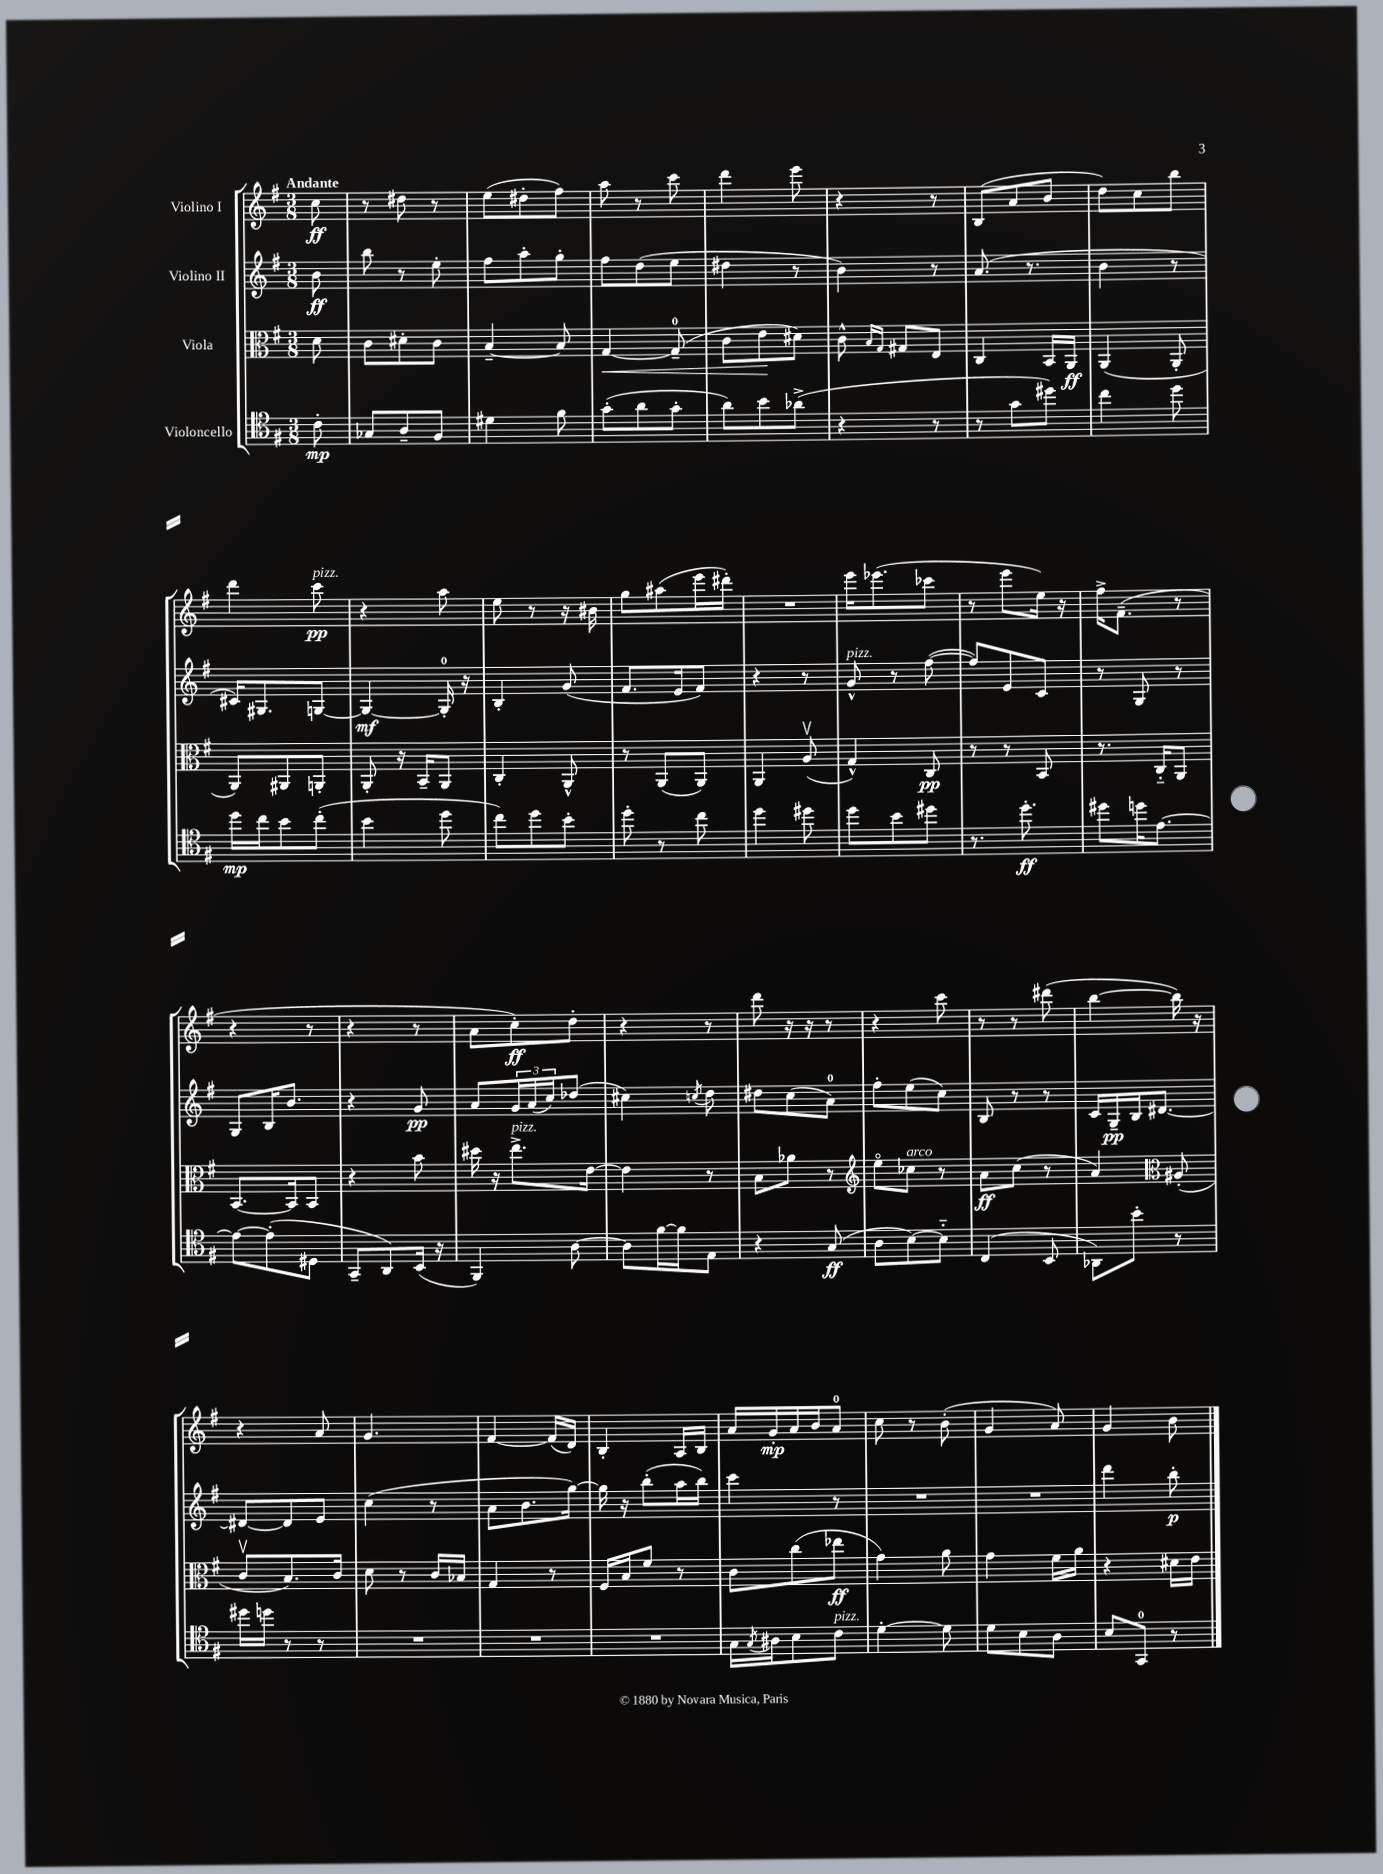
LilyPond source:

<<
\new StaffGroup <<
\new Staff = "s0" \with { instrumentName = "Violino I" } {
    \clef treble \key g \major \numericTimeSignature \time 3/8 \partial 8 \tempo "Andante"
    c''8\ff |
    r8 dis''8 r8 |
    e''8( dis''8-. fis''8) |
    a''8 r8 c'''8 |
    d'''4 e'''8 |
    r4 r8 |
    b8( a'8 b'8 |
    d''8) c''8 b''8 |
    d'''4 c'''8\pp^\markup { \italic "pizz." } |
    r4 a''8 |
    e''8 r8 r16 bis'16 |
    g''8 ais''8( e'''16 dis'''16-.) |
    R4. |
    e'''16 ees'''8.( ces'''8 |
    r8 e'''8 e''16) r16 |
    fis''16-> fis'8.--( r8 |
    r4 r8 |
    r4 r8 |
    a'8 c''8-.\ff) d''8-. |
    r4 r8 |
    d'''8 r16 r16 r8 |
    r4 c'''8 |
    r8 r8 dis'''8( |
    b''4~ b''16) r16 |
    r4 a'8 |
    g'4. |
    fis'4~ fis'16( d'16) |
    b4-. a16 b16 |
    a'16 g'16-.\mp a'16 b'16 a'8-0 |
    c''8 r8 b'8-.( |
    g'4 a'8) |
    g'4 b'8 \bar "|." |
}
\new Staff = "s1" \with { instrumentName = "Violino II" } {
    \clef treble \key g \major \numericTimeSignature \time 3/8 \partial 8
    b'8\ff |
    b''8 r8 e''8-. |
    fis''8 a''8-. g''8-. |
    fis''8 d''8( e''8 |
    dis''4 r8 |
    b'4) r8 |
    a'8.( r8. |
    b'4 r8 |
    cis'16) gis8. g8~ |
    g4~\mf g16-0-. r16 |
    b4-. g'8( |
    fis'8. e'16 fis'8) |
    r4 r8 |
    g'8-^^\markup { \italic "pizz." } r8 fis''8~( |
    fis''8) e'8 c'8 |
    r8 g8 r8 |
    g8 b16 b'8. |
    r4 g'8\pp |
    a'8 \tuplet 3/2 { g'16 a'16( c''16) } des''8( |
    cis''4) \acciaccatura { c''8 } d''8 |
    dis''8 c''8( a'8-0) |
    fis''8-. e''8( c''8) |
    b8 r8 r8 |
    c'16 g16--\pp b16 dis'8.~ |
    dis'8~ dis'8 e'8 |
    c''4( r8 |
    a'8 b'8. g''16~) |
    g''16 r16 b''8-.( a''16 b''16) |
    c'''4 r8 |
    R4. |
    R4. |
    d'''4 b''8-.\p \bar "|." |
}
\new Staff = "s2" \with { instrumentName = "Viola" } {
    \clef alto \key g \major \numericTimeSignature \time 3/8 \partial 8
    d'8 |
    c'8 dis'8-. c'8 |
    b4~-- b8 |
    g4~\< g8-0--( |
    c'8 e'8\! dis'8) |
    c'8-^ \grace { b16 g16 } gis8 e8 |
    c4 b,16 a,16\ff |
    a,4( a,8-. |
    a,8) ais,8 a,8-. |
    a,8-. r16 b,16-- a,8 |
    c4-. a,8-^ |
    r8 a,8( a,8) |
    a,4 a8\upbow( |
    g4-^) c8\pp |
    r8 r8 b,8 |
    r8. c16-_ a,8 |
    b,8.~ b,16 b,8 |
    r4 b'8 |
    dis''16 r16 e''8.->^\markup { \italic "pizz." } e'16~ |
    e'4 r8 |
    b8 aes'8 r8 |
    \clef treble e''8\flageolet ces''8^\markup { \italic "arco" } r8 |
    a'8\ff c''8( r8 |
    a'4) \clef alto ais8-.( |
    c'8\upbow b8.) c'16 |
    d'8 r8 c'16 bes16 |
    g4 r8 |
    fis16 b16 fis'8 r8 |
    c'8 c''8( ees''8\ff |
    g'4) a'8 |
    g'4 fis'16 a'16 |
    r4 dis'16 e'16 \bar "|." |
}
\new Staff = "s3" \with { instrumentName = "Violoncello" } {
    \clef tenor \key g \major \numericTimeSignature \time 3/8 \partial 8
    c'8-.\mp |
    ges8 a8-- fis8 |
    dis'4 fis'8 |
    g'8-.( a'8 g'8-. |
    a'8) b'8 aes'8->( |
    r4 r8 |
    r8 g'8 dis''8) |
    c''4 d''8 |
    d''16\mp c''16 b'8 c''8-.( |
    b'4 d''8 |
    c''8) d''8 b'8-. |
    d''8-. r8 c''8 |
    d''4 dis''8 |
    d''8 b'8 dis''8 |
    r8. d''8.-.\ff |
    dis''8 d''16 e'8.~ |
    e'8~ e'8-.( dis8 |
    g,8-- a,8) b,16( r16 |
    fis,4) a8~ |
    a8 fis'16~ fis'16 e8 |
    r4 g8\ff( |
    a8 b8~) b8-_ |
    c4( b,8 |
    aes,8) b'8-. r8 |
    dis''16 d''16 r8 r8 |
    R4. |
    R4. |
    R4. |
    g16 \acciaccatura { g8 } ais16 b8 c'8^\markup { \italic "pizz." } |
    d'4~-. d'8 |
    d'8 b8 a8 |
    b8 g,8-0 r8 \bar "|." |
}
>>
>>
\layout { \context { \Score \remove "Bar_number_engraver" } }
